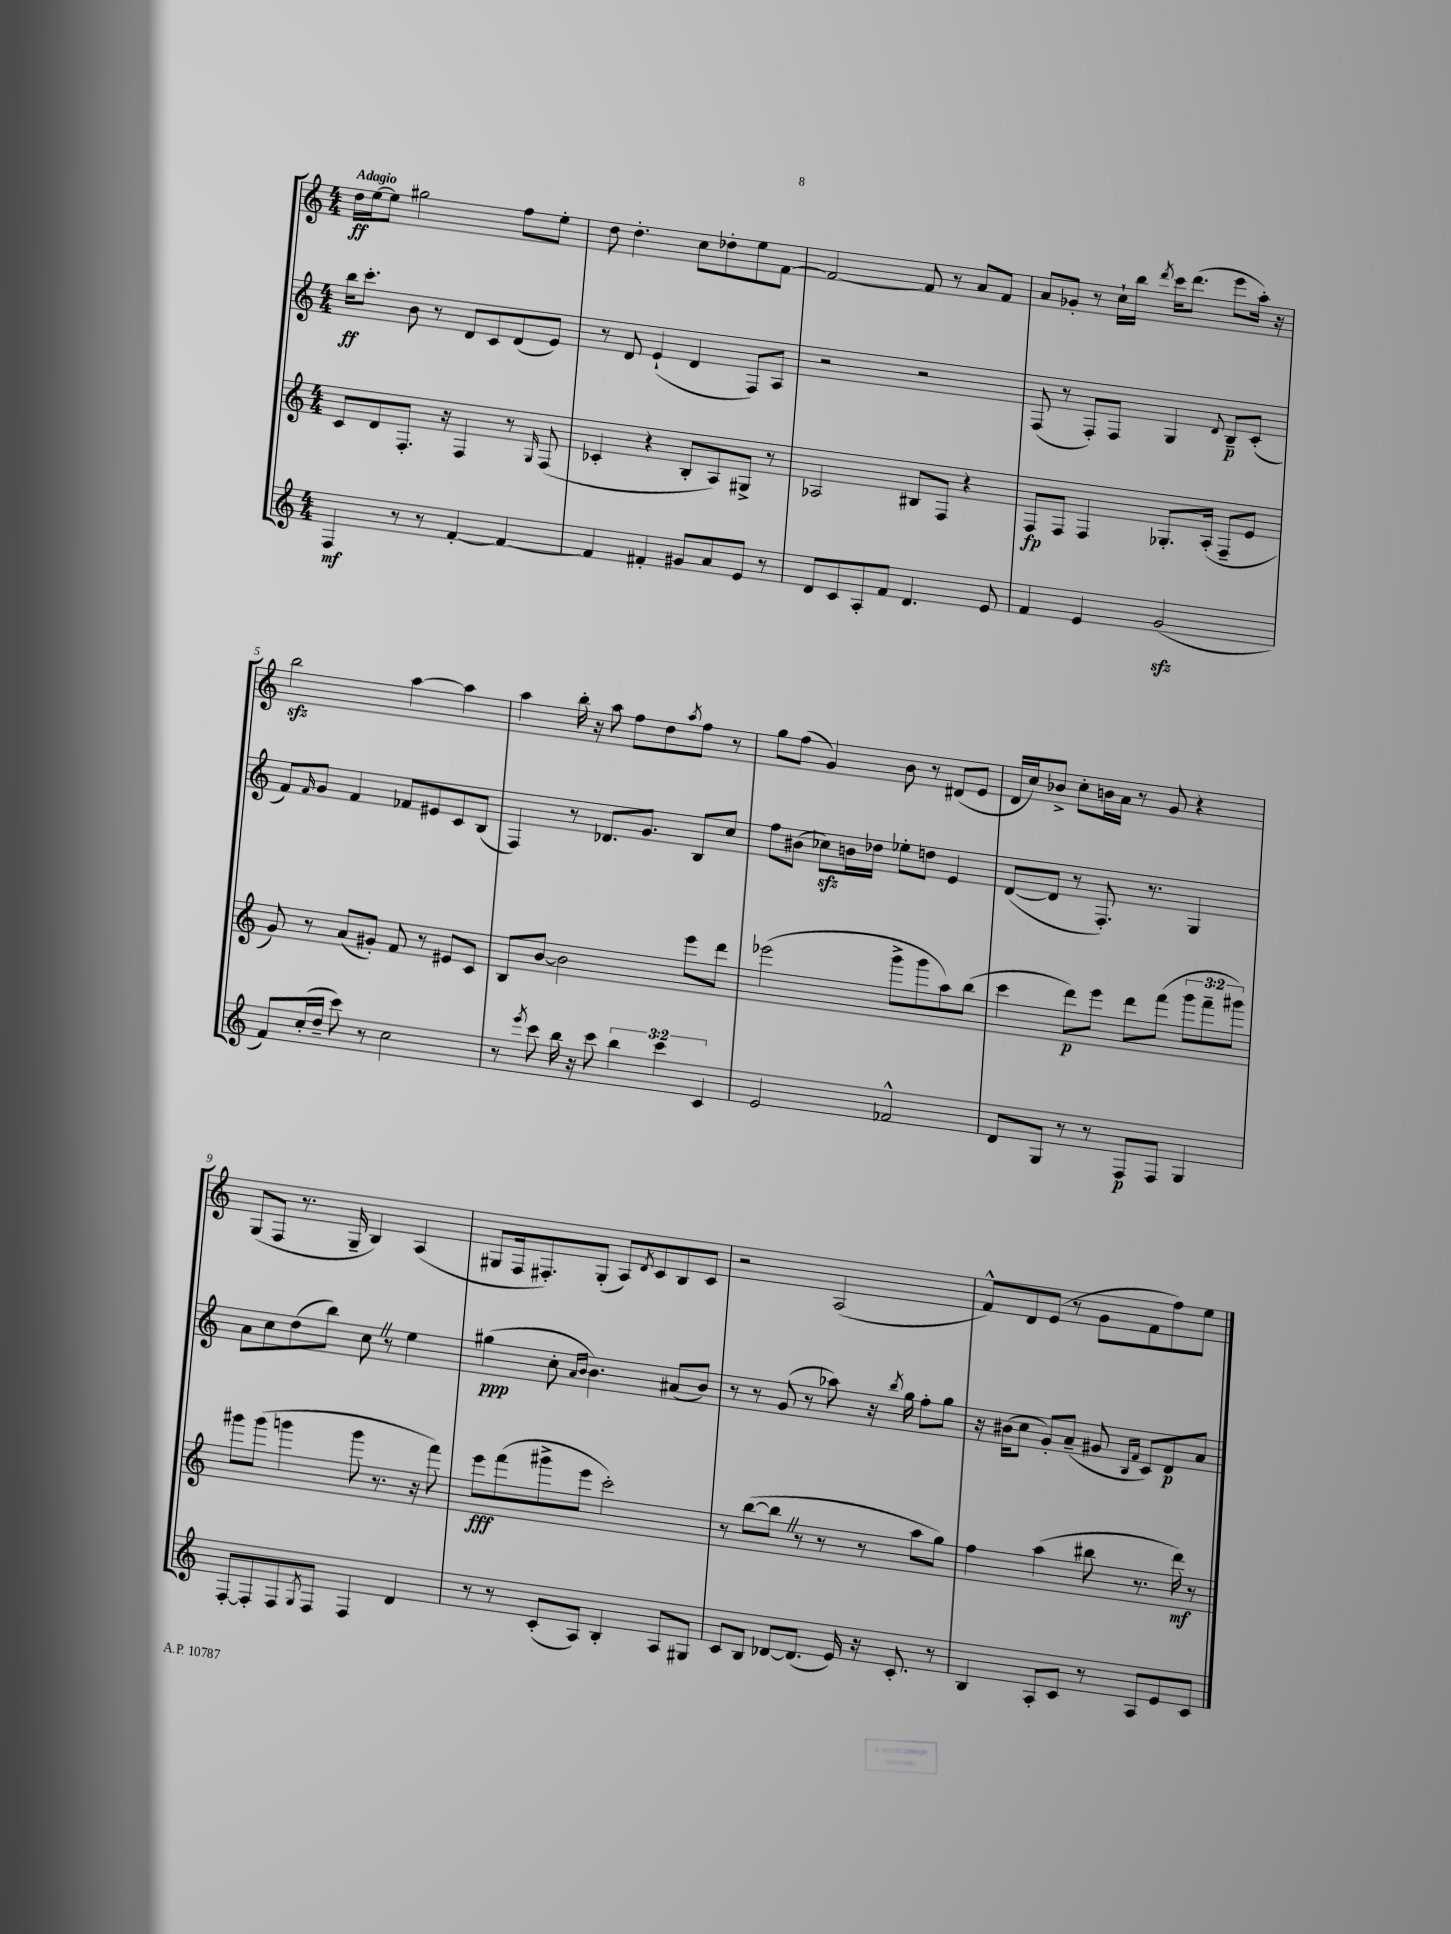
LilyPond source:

<<
\new StaffGroup <<
\new Staff = "s0" {
    \clef treble \key c \major \numericTimeSignature \time 4/4 \tempo "Adagio"
    d''16\ff e''16~ e''8 gis''2 f''8 e''8-. |
    d''8 d''4.-. c''8 des''8-. e''8 f'8~ |
    f'2~ f'8 r8 a'8 f'8 |
    a'8 ges'8-. r8 c''16-! b''16 \acciaccatura { d'''8 } c'''16 d'''8.( e'''8 a''16-.) r16 |
    b''2\sfz a''4~ a''4 |
    a''4 b''16-. r16 a''8 f''8 d''8 \acciaccatura { a''8 } f''8 r8 |
    g''8 f''8( g'4) b'8 r8 dis'8( e'8 |
    d'16 c''16) bes'8-> c''8-. b'16 a'16 r8 g'8 r4 |
    g8( f8 r8. g16-- b4) a4( |
    gis8 f16 fis8.-.) gis8-.( a8) \acciaccatura { d'8 } c'8 b8 c'8 |
    r2 a2( |
    f'8-^) d'8 e'8( r8 g'8 f'8 f''8) e''8 \bar "|." |
}
\new Staff = "s1" {
    \clef treble \key c \major \numericTimeSignature \time 4/4
    b''16\ff c'''8.-. b'8 r8 d'8 c'8 d'8( e'8) |
    r8 d'8 e'4-!( d'4 f8) a8 |
    r2 r2 |
    f8( r8 f8-.) f8 g4 \appoggiatura { d'8 } b8--\p c'8-.( |
    f'8) \grace { f'16 } g'8 f'4 fes'8 eis'8 c'8 b8( |
    f4) r8 des'8. g'8. b8 c''8 |
    f''8 bis'8( ces''8\sfz) b'16 des''16 ees''8-. d''8 e'4 |
    d'8~( d'8 r8 f8.-.) r8. g4 |
    a'8 c''8 d''8( b''8) c''8 \once \override BreathingSign.text = \markup { \musicglyph "scripts.caesura.straight" } \breathe r8 e''4 |
    gis''4\ppp( c''8-. \grace { a'16 b'16 } b'4.) ais'8( b'8) |
    r8 r8 g'8( r8 aes''8) r16 \acciaccatura { b''8 } g''16 f''8-. g''8 |
    r16 bis'16( c''8 g'8-.) a'8--( gis'8 \grace { b16 f'16 } c'8) d'8\p a'8 \bar "|." |
}
\new Staff = "s2" {
    \clef treble \key c \major \numericTimeSignature \time 4/4 \override Staff.TupletNumber.text = #tuplet-number::calc-fraction-text
    c'8 d'8 f8.-. r16 f4 r8 \grace { g16 } f8( |
    ces'4-. r4 b8-. a8) gis8-> r8 |
    aes2 bis8 f8 r4 |
    f8\fp f8 f4 ges8.-. a16-.( f8-- e'8 |
    g'8) r8 a'8( gis'8-.) f'8 r8 eis'8 c'8 |
    b8 b'8~ b'2 e'''8 d'''8 |
    ees'''2( g'''8-> g'''8 a''8) b''8( |
    c'''4 d'''8\p) e'''8 d'''8 f'''8( \tuplet 3/2 { g'''8 f'''8-- gis'''8) } |
    gis'''8 gis'''8( g'''4 g'''8 r8. r16 f'''8) |
    e'''8\fff f'''8( gis'''8-> e'''8 c'''2-.) |
    r8 b''8~( b''8 \once \override BreathingSign.text = \markup { \musicglyph "scripts.caesura.straight" } \breathe r8 r8 r8 a''8 g''8) |
    f''4 a''4( bis''8 r8. d'''16\mf) r8 \bar "|." |
}
\new Staff = "s3" {
    \clef treble \key c \major \numericTimeSignature \time 4/4 \override Staff.TupletNumber.text = #tuplet-number::calc-fraction-text
    f4\mf r8 r8 f'4~-. f'4~ |
    f'4 fis'4-. gis'8 a'8 e'8 r8 |
    d'8 c'8 a8-. f'8 d'4. e'8 |
    f'4 e'4 g'2\sfz( |
    f'8) c''16-.( d''16-- c'''8) r8 c''2 |
    r8 \acciaccatura { e'''8 } c'''8 b''16 r16 c'''8 \tuplet 3/2 { b''4 c'''4 c'4 } |
    e'2 fes'2-^ |
    d'8 g8 r8 r8 f8\p f8 g4 |
    f8~-. f8-. f8 \acciaccatura { g8 } f8 f4 d'4 |
    r8 r8 c'8-.( a8) b4-. a8 gis8 |
    c'8 b8 des'8~ des'8.( e'16) r16 c'8.-. r8 |
    b4 a8-. c'8 r8 a8 e'8 c'8 \bar "|." |
}
>>
>>
